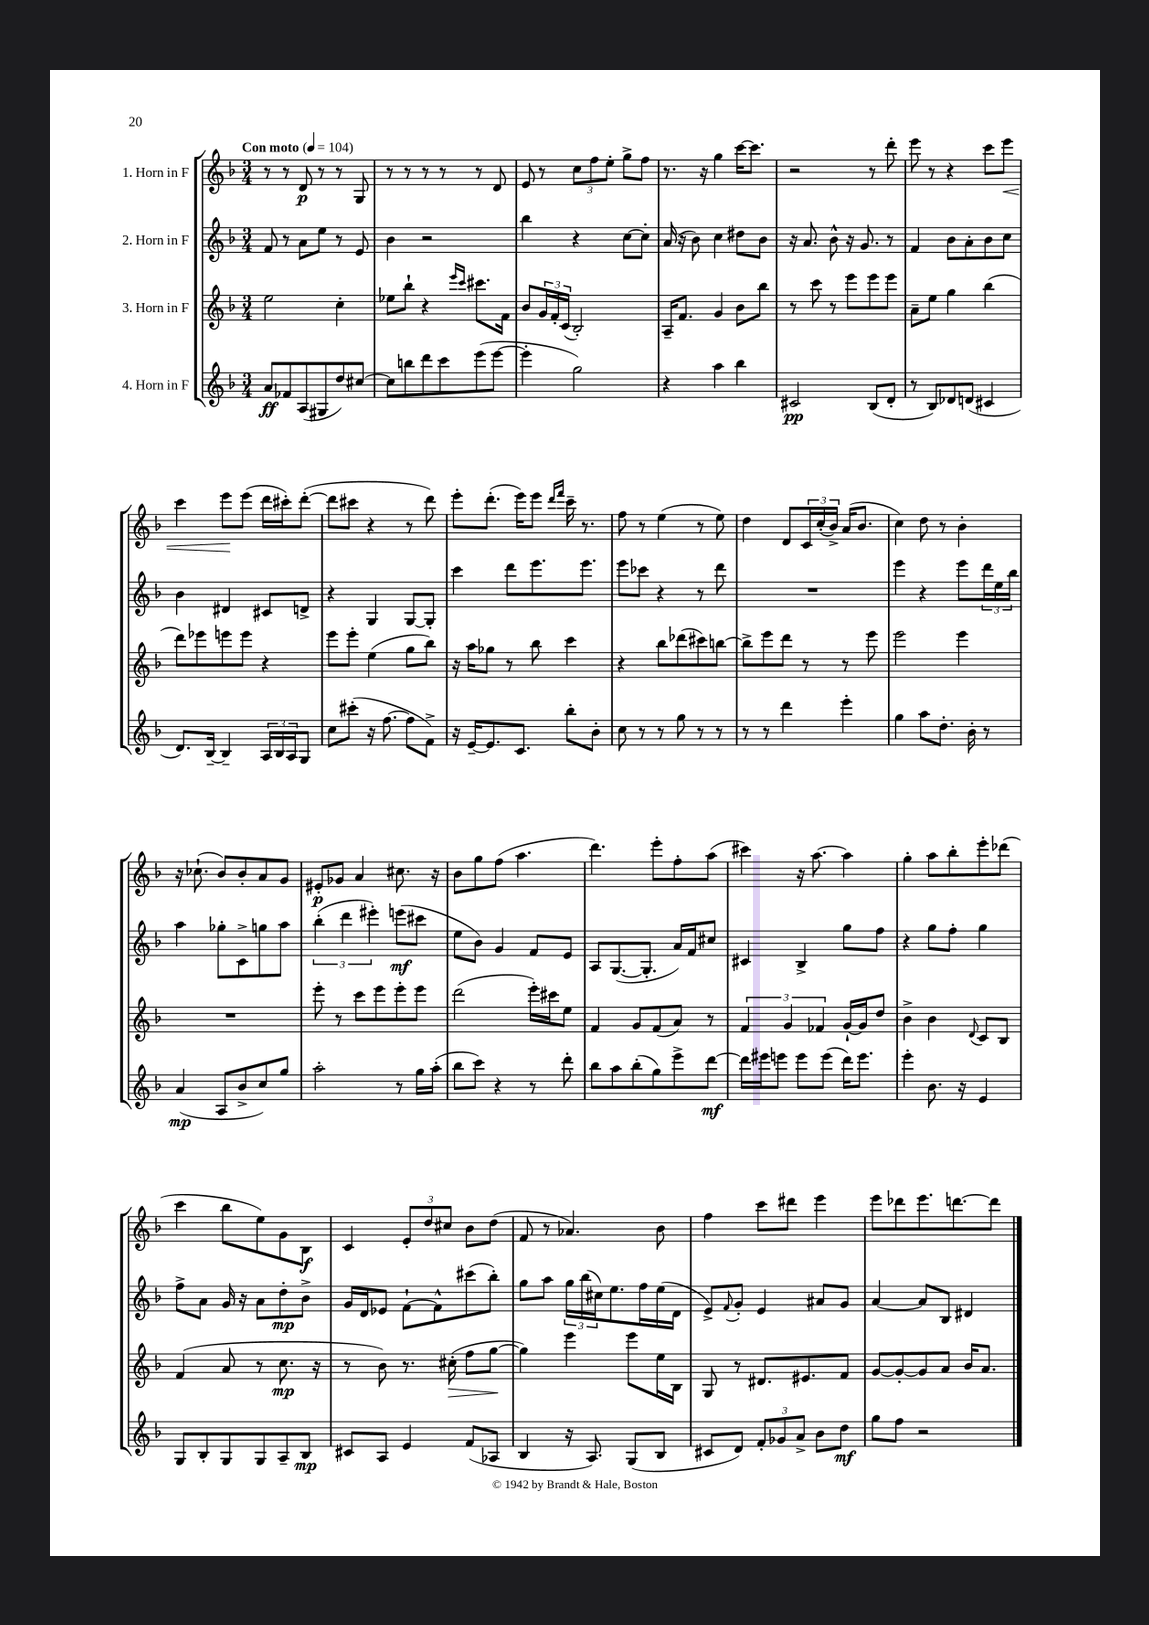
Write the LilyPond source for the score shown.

<<
\new StaffGroup <<
\new Staff = "s0" \with { instrumentName = "1. Horn in F" } {
    \clef treble \key f \major \numericTimeSignature \time 3/4 \tempo "Con moto" 4 = 104
    r8 r8 d'8\p r8 r8 g8 |
    r8 r8 r8 r8 r8 d'8 |
    e'8 r8 \tuplet 3/2 { c''8 f''8 e''8-. } g''8-> f''8 |
    r8. r16 g''4 c'''16~ c'''8. |
    r2 r8 d'''8-. |
    e'''8 r8 r4 c'''8 e'''8\< |
    c'''4 e'''8\! e'''8( d'''16 cis'''16-.) d'''8~-.( |
    d'''8 cis'''8 r4 r8 d'''8) |
    e'''8-. d'''8.-.( e'''16) e'''8 \grace { d'''16 f'''16 } c'''16-- r8. |
    f''8 r8 e''4( r8 e''8) |
    d''4 d'8 \tuplet 3/2 { c'16 c''16-.( bes'16->) } a'16( bes'8. |
    c''4) d''8 r8 bes'4-. |
    r16 ces''8.-!( bes'8) bes'8-. a'8 g'8 |
    eis'8-.\p ges'8 a'4 cis''8. r16 |
    bes'8 g''8 f''8( a''4. |
    d'''4.) e'''8-. f''8-. a''8( |
    cis'''4) r16 a''8.~ a''4 |
    g''4-. a''8 bes''8-. e'''8-. des'''8( |
    c'''4 bes''8 e''8) g'8 bes8\f |
    c'4 \tuplet 3/2 { e'8-. d''8 cis''8 } bes'8 d''8( |
    f'8 r8 aes'4.) bes'8 |
    f''4 c'''8 dis'''8 e'''4 |
    e'''8 des'''8 e'''8. d'''8.~ d'''8 \bar "|." |
}
\new Staff = "s1" \with { instrumentName = "2. Horn in F" } {
    \clef treble \key f \major \numericTimeSignature \time 3/4
    f'8 r8 a'8 e''8 r8 e'8 |
    bes'4 r2 |
    bes''4 r4 c''8~ c''8-. |
    a'16( r16 bes'8) c''4 dis''8 bes'8 |
    r16 a'8. bes'8-^ r16 g'8. r8 |
    f'4 bes'8 a'8-. bes'8 c''8 |
    bes'4 dis'4 cis'8 d'8-> |
    r4 g4 g8~ g8-. |
    c'''4 d'''8 e'''8. e'''8. |
    e'''8 ces'''8 r4 r8 d'''8 |
    R2. |
    e'''4 r4 e'''8 \tuplet 3/2 { d'''16 e''16 bes''16 } |
    a''4 ges''8-. c'8-> g''8 a''8 |
    \tuplet 3/2 { bes''4-.( d'''4 eis'''4-.) } e'''8\mf( cis'''8 |
    e''8 bes'8) g'4 f'8 e'8 |
    a8 g8.~( g8.-. a'16) f'16 cis''8 |
    cis'4 bes4-> g''8 f''8 |
    r4 g''8 f''8-. g''4 |
    f''8-> a'8 g'16 r16 a'8 d''8-.\mp bes'8-> |
    g'16 d'16 ees'8 f'8~-! f'8-^ cis'''8( bes''8-.) |
    g''8 a''8 \tuplet 3/2 { g''16 bes''16( cis''16) } e''8. f''16 e''16( d'16 |
    e'8->) \appoggiatura { f'8 } g'8-. e'4 ais'8 g'8 |
    a'4~ a'8 bes8 dis'4 \bar "|." |
}
\new Staff = "s2" \with { instrumentName = "3. Horn in F" } {
    \clef treble \key f \major \numericTimeSignature \time 3/4
    e''2 c''4-. |
    ees''8 bes''8-! r4 \grace { e'''16 c'''16 } cis'''8. f'16 |
    bes'8 \tuplet 3/2 { g'16 f'16-. c'16( } bes2-.) |
    a16-- f'8. g'4 bes'8 bes''8 |
    r8 c'''8 r8 e'''8 e'''8 e'''8 |
    a'8-- e''8 g''4 bes''4( |
    d'''8) ees'''8 e'''8 e'''8 r4 |
    e'''8 e'''8-. e''4( g''8 bes''8) |
    r16 a''16 ges''8 r8 bes''8 c'''4 |
    r4 bes''8 des'''8( cis'''8) b''8~ |
    b''8-> e'''8 d'''8 r8 r8 e'''8 |
    e'''2 e'''4 |
    R2. |
    e'''8-. r8 c'''8 e'''8 e'''8-. e'''8 |
    d'''2( e'''16-.) cis'''16 e''8 |
    f'4 g'8 f'8( a'8) r8 |
    \tuplet 3/2 { f'4 g'4 fes'4 } g'16~-! g'16 d''8 |
    bes'4-> bes'4 \appoggiatura { d'8 } c'8 bes8 |
    f'4( a'8 r8 c''8.\mp r16 |
    r8 bes'8) r8. cis''16-.\>( f''8 g''8~\! |
    g''4) e'''4 e'''8 e''16 bes16 |
    g8 r8 dis'8. eis'8. f'8 |
    g'8~ g'8~-. g'8 a'8 bes'16 a'8. \bar "|." |
}
\new Staff = "s3" \with { instrumentName = "4. Horn in F" } {
    \clef treble \key f \major \numericTimeSignature \time 3/4
    a'8\ff fes'8 a8( gis8 d''8) cis''8~ |
    cis''8 b''8 d'''8 c'''8 e'''8( e'''8~ |
    e'''4-. g''2) |
    r4 a''4 bes''4 |
    cis'2\pp bes8( d'8-. |
    r8 bes8) des'8 d'8( cis'4 |
    d'8.) bes16~-- bes4-- \tuplet 3/2 { a16 bes16 a16 } g8 |
    c''8 cis'''8-.( r16 f''8.~ f''8 f'8->) |
    r16 e'16~-- e'8. c'8. bes''8-. bes'8-. |
    c''8 r8 r8 g''8 r8 r8 |
    r8 r8 d'''4 e'''4-. |
    g''4 a''8 d''8.-. bes'16-. r8 |
    a'4\mp( a8 bes'8-> c''8) g''8 |
    a''2-. r8 g''16 a''16-.( |
    bes''8 c'''8) r4 r8 d'''8-. |
    bes''8 a''8 bes''8-.( g''8) e'''8-> d'''8~\mf |
    d'''16 eis'''16 e'''8 e'''8 e'''8( d'''16) e'''8. |
    e'''4-. bes'8. r16 e'4 |
    g8 bes8-. g8 g8 a8-- bes8\mp |
    cis'8 a8 e'4 f'8( aes8 |
    bes4 r16 a8.) g8( bes8 |
    cis'8 d'8) \tuplet 3/2 { f'8-. ges'8 a'8-> } bes'8 d''8\mf |
    g''8 f''8 r2 \bar "|." |
}
>>
>>
\layout { \context { \Score \remove "Bar_number_engraver" } }
